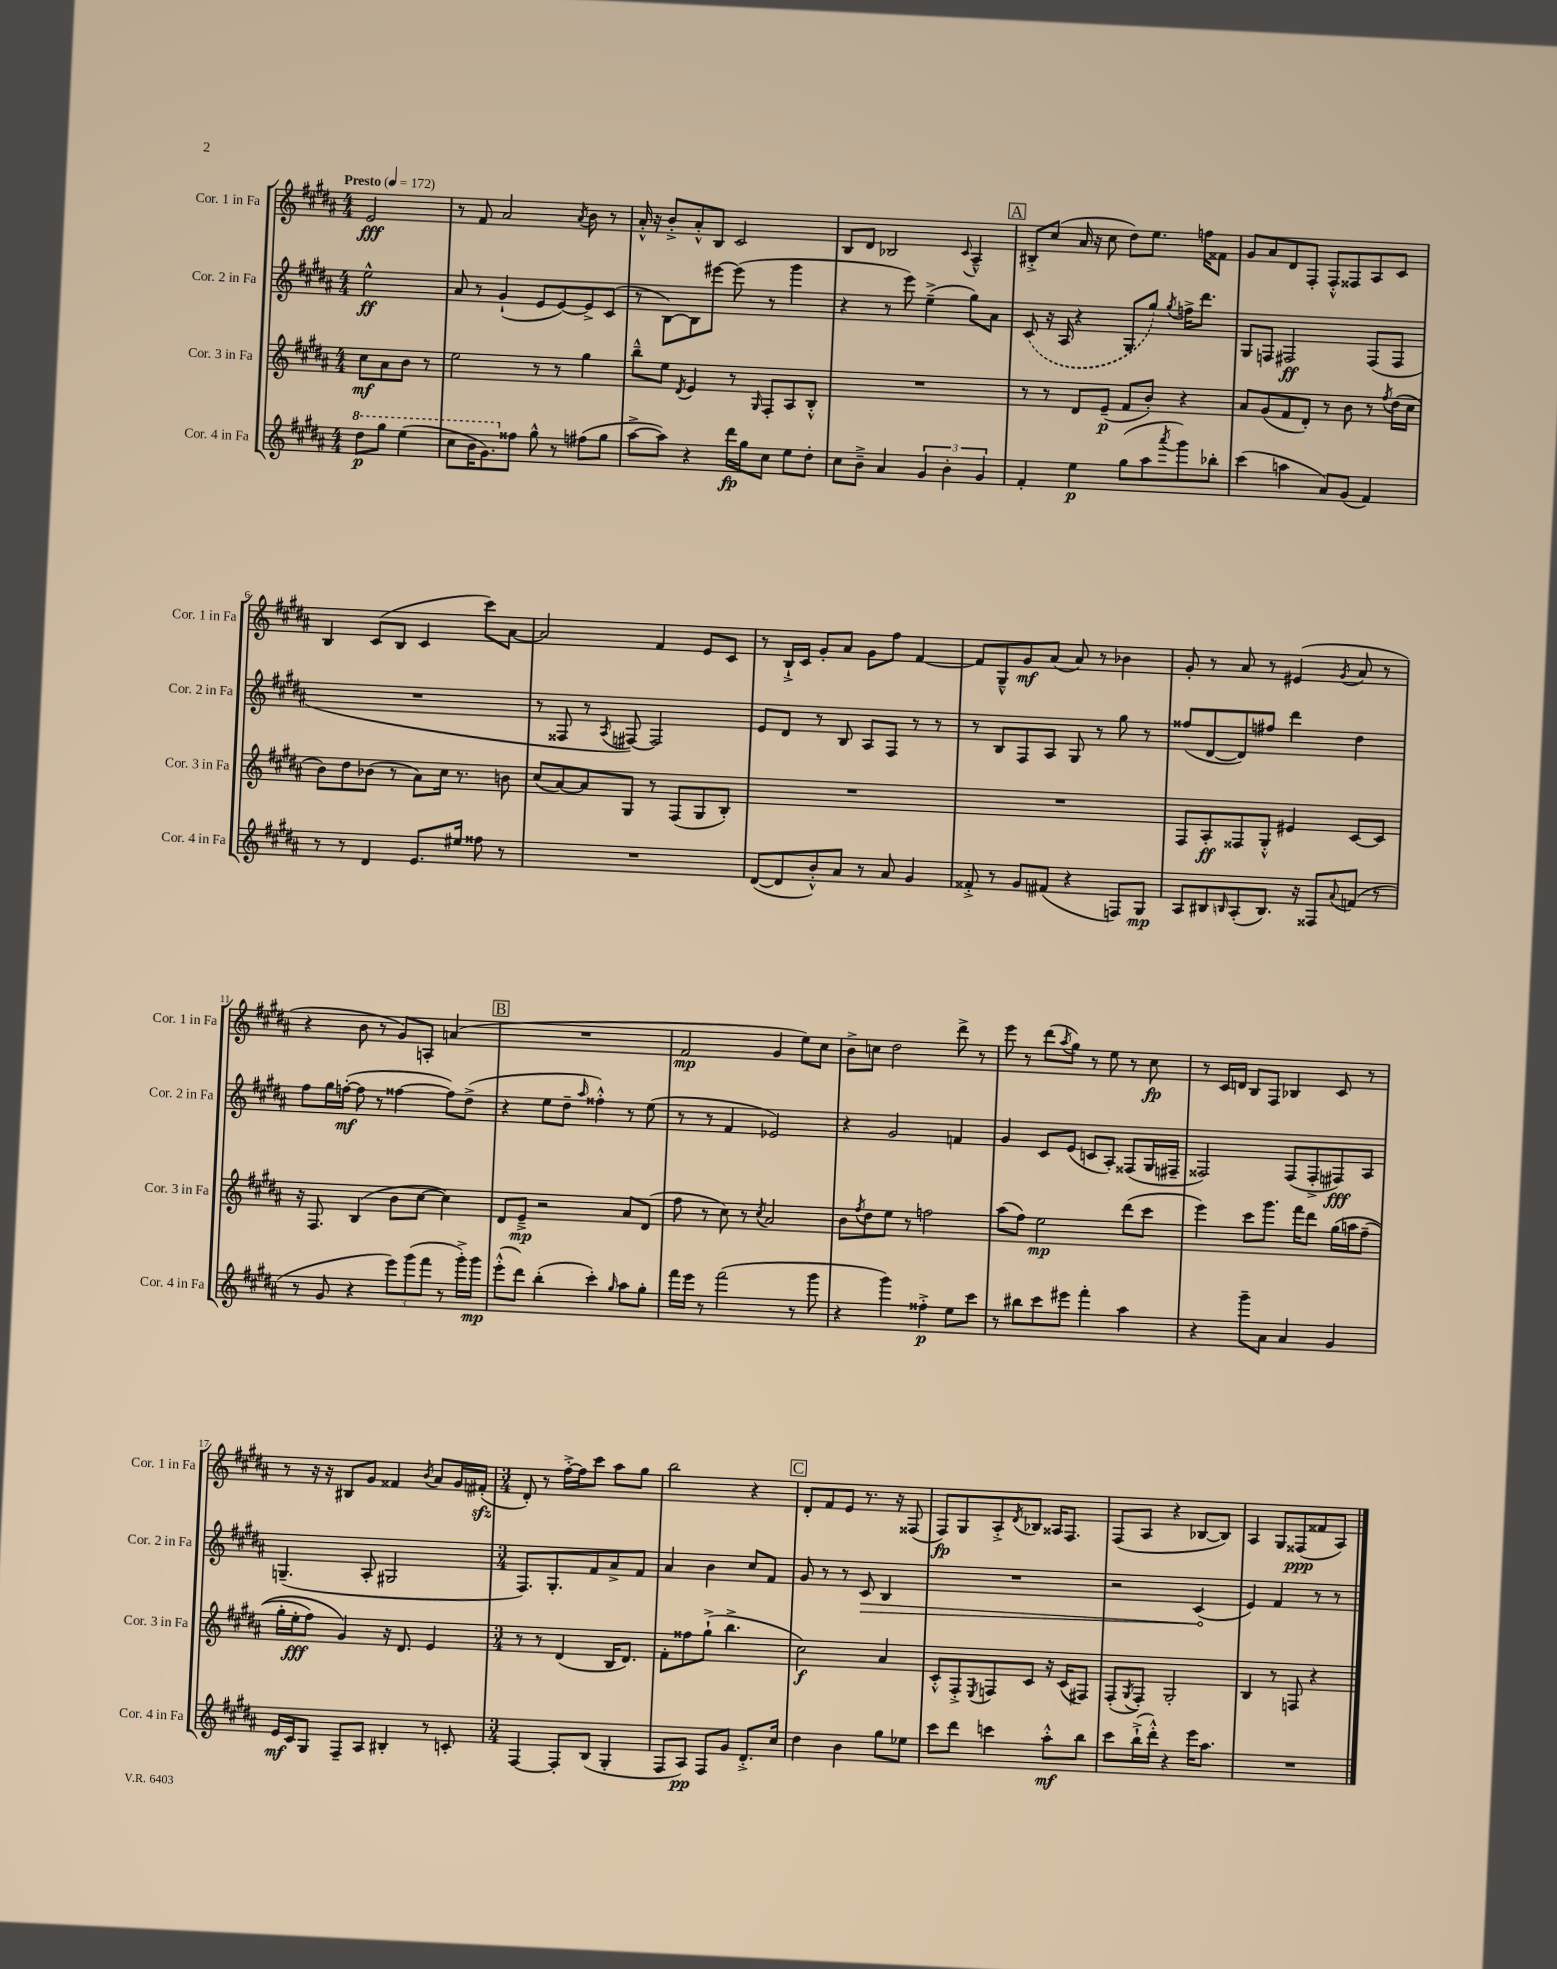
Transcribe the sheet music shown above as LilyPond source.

<<
\new StaffGroup <<
\new Staff = "s0" \with { instrumentName = "Cor. 1 in Fa" shortInstrumentName = "Cor. 1 in Fa" } {
    \clef treble \key b \major \numericTimeSignature \time 4/4 \partial 2 \tempo "Presto" 4 = 172
    e'2\fff |
    r8 fis'8 ais'2 \acciaccatura { ais'8 } b'8 r8 |
    ais'16-.-^ r16 b'8-.-> ais'8-.-^ b8 cis'2 |
    b8 dis'8 bes2 \appoggiatura { cis'8 } ais4---^ |
    \mark \markup { \box "A" } bis8-.-> cis''8( ais'16 r16 cis''8 dis''8) e''8. f''16 fisis'8 |
    gis'8 ais'8 dis'8 fis8-. fis8-.-^ fisis8 ais8 cis'8 |
    b4 cis'8( b8 cis'4 cis'''8) ais'8~ |
    ais'2 fis'4 e'8 cis'8 |
    r8 b16-!-> cis'16 gis'8-. ais'8 gis'8 fis''8 fis'4~ |
    fis'8 gis8---^ gis'8\mf ais'8( ais'8) r8 bes'4 |
    gis'8-. r8 ais'8 r8 eis'4( \acciaccatura { gis'8 } ais'8 r8 |
    r4 b'8 r8 gis'8) a8-. a'4( |
    \mark \markup { \box "B" } R1 |
    fis'2\mp gis'4 e''8) cis''8 |
    b'8-> c''8 dis''2 dis'''8-> r8 |
    e'''8 r8 dis'''8( \acciaccatura { ais''8 } gis''8) r8 e''8 r8 cis''8\fp |
    r8 cis'16 d'16 b8 fis8 bes4 cis'8 r8 |
    r8 r16 r16 bis8 gis'8 fisis'4 \acciaccatura { b'8 } ais'8 gis'16 fis'16-.\sfz( |
    \numericTimeSignature \time 3/4 dis'8-.) r8 fis''16~-.-> fis''16 cis'''8 ais''8 gis''8 |
    b''2 r4 |
    \mark \markup { \box "C" } dis'8-. fis'8 e'8 r8. r16 fisis8( |
    fis8\fp) gis8 ais8-.-> \acciaccatura { dis'8 } bes8 aisis16 fis8. |
    fis8( ais8 r4 bes8~ bes8) |
    ais4 gis8 fisis8\ppp( fisis'8 ais8) \bar "|." |
}
\new Staff = "s1" \with { instrumentName = "Cor. 2 in Fa" shortInstrumentName = "Cor. 2 in Fa" } {
    \clef treble \key b \major \numericTimeSignature \time 4/4 \partial 2
    e''2-^\ff |
    ais'8 r8 gis'4-!( e'8 e'8~) e'8-> cis'8( |
    r8 b8~) b8 eis'''8~ eis'''8( r8 gis'''4 |
    r4 r8 e'''8) e''4--->( gis''8) ais'8 |
    \mark \markup { \box "A" } \once \slurDashed cis'8( r16 ais16 r4 gis8 gis''8) \acciaccatura { gis''8 } f''16-> dis'''8. |
    gis8 f8 fis2\ff fis8( fis8 |
    R1 |
    r8 fisis8 r8 \acciaccatura { ais8 } fis8~) fis2 |
    e'8 dis'8 r8 b8 ais8 fis8 r8 r8 |
    r8 b8 fis8 ais8 gis8 r8 gis''8 r8 |
    fisis''8( dis'8~ dis'8) fis''8 dis'''4 dis''4 |
    fis''8 gis''16 f''16~-.\mf( f''8 r8 fisis''4~ fisis''8) dis''8->( |
    \mark \markup { \box "B" } r4 e''8 dis''8-- \grace { ais''16 } fisis''4-.-^) r8 e''8( |
    r8 r8 fis'4 ees'2) |
    r4 gis'2 f'4 |
    gis'4 cis'8 e'8( c'8 ais8-.) fisis8( gis16 fis16-- |
    fisis2) fisis8( fisis8-.-> fis8\fff) ais8 |
    g4.--( ais8-. gis2 |
    \numericTimeSignature \time 3/4 fis8.) gis8.-. fis'8 ais'8-> fis'8 |
    ais'4 b'4 cis''8 fis'8 |
    \mark \markup { \box "C" } gis'8 r8 r8 \once \override Hairpin.circled-tip = ##t cis'8\> b4 |
    R2. |
    r2 cis'4\!( |
    e'4) fis'4 r8 r8 \bar "|." |
}
\new Staff = "s2" \with { instrumentName = "Cor. 3 in Fa" shortInstrumentName = "Cor. 3 in Fa" } {
    \clef treble \key b \major \numericTimeSignature \time 4/4 \partial 2
    cis''8\mf ais'8 b'8 r8 |
    e''2 r8 r8 gis''4 |
    b''8---^ e''8 \acciaccatura { dis'8 } e'4 r8 \grace { gis16 } fis8-. ais8 b8-.-^ |
    R1 |
    \mark \markup { \box "A" } r8 r8 dis'8 e'8--\p( fis'8 b'8-.) r4 |
    ais'8 gis'8( fis'8 dis'8-.) r8 b'8 r8 \acciaccatura { fis''8 } dis''16( cis''16 |
    b'8) dis''8 bes'8( r8 ais'8) cis''16 r8. b'8 |
    cis''8( ais'8~) ais'8 gis8 r8 fis8( gis8 b8-.) |
    R1 |
    R1 |
    fis8 ais8-.\ff fisis8 gis8-.-^ eis'4 cis'8~ cis'8 |
    r16 fis8. b4( b'8 cis''8~ cis''4) |
    \mark \markup { \box "B" } dis'8 e'8--->\mp r2 ais'8 dis'8( |
    fis''8 r8 cis''8) r8 \acciaccatura { cis''8 } ais'2 |
    b'8 \acciaccatura { fis''8 } dis''8 e''8 r8 f''2 |
    ais''8( fis''8) e''2\mp dis'''8( cis'''8 |
    e'''4) cis'''8 gis'''8. fis'''16 dis'''8 gis''16\( a''16 fis''8--( |
    gis''16-. e''16-.\fff fis''8) gis'4\) r16 dis'8. e'4 |
    \numericTimeSignature \time 3/4 r8 r8 dis'4( b16 dis'8.) |
    fis'8-. fisis''8 gis''8-!->( b''4.-> |
    \mark \markup { \box "C" } cis''2\f) ais'4 |
    cis'8-.-^ fis8-.-> \acciaccatura { e8 } f8 cis'8 r16 cis'16( fis8) |
    fis8-.( \acciaccatura { gis8 } fis8-.) gis2-. |
    b4 r8 f8 r4 \bar "|." |
}
\new Staff = "s3" \with { instrumentName = "Cor. 4 in Fa" shortInstrumentName = "Cor. 4 in Fa" } {
    \clef treble \key b \major \numericTimeSignature \time 4/4 \partial 2
    \ottava #1 dis'''8\p gis'''8 e'''4( |
    cis'''8 b''16 gis''8.) \ottava #0 fisis''8 gis''8-^ r8 fis''8( gis''8 |
    ais''8~-> ais''8) r4 dis'''16\fp gis''16 cis''8 e''8 dis''8-. |
    cis''8 b'8---> ais'4 \tuplet 3/2 { gis'4 b'4-. gis'4 } |
    \mark \markup { \box "A" } fis'4-. e''4\p gis''8( ais''8 \acciaccatura { ais'''8 } gis'''8) bes''8-. |
    cis'''4( a''4 ais'8) gis'8( fis'4) |
    r8 r8 dis'4 e'8. eis''16 fisis''8 r8 |
    R1 |
    dis'8~( dis'8 b'8-.-^) ais'8 r8 ais'8 gis'4 |
    fisis'8-.-> r8 gis'8 fis'8( r4 f8) gis8\mp |
    ais8 bis8 \grace { b16 } ais8-.( b8.) r16 fisis8 \appoggiatura { ais'8 } f'8( r8 |
    r8 gis'8 r4 \tuplet 3/2 { e'''8) gis'''8( fis'''8 } r8 gis'''16-.->) gis'''16\mp |
    \mark \markup { \box "B" } e'''8-.-^( dis'''8) b''4-.( cis'''4-.) \grace { gis''16 } ais''8 gis''8-. |
    fis'''16 e'''16 r8 fis'''2( r8 gis'''8 |
    r4 gis'''4) fisis''4-.->\p e''8 cis'''8 |
    r8 bis''8 cis'''8 eis'''8 fis'''4-. ais''4 |
    r4 gis'''8-- ais'8 ais'4 gis'4 |
    e'16\mf cis'16 gis8 fis8-- ais8 bis4-. r8 c'8-. |
    \numericTimeSignature \time 3/4 fis4~ fis8-. b8( gis4-. |
    fis8 ais8\pp) fis8 gis'8 dis'8.-.-> cis''16 |
    \mark \markup { \box "C" } dis''4 b'4 gis''8 ees''8 |
    cis'''8 dis'''8 c'''4 ais''8-.-^\mf b''8 |
    cis'''8 b''16-!->( dis'''16-.-^) r4 e'''16 ais''8. |
    R2. \bar "|." |
}
>>
>>
